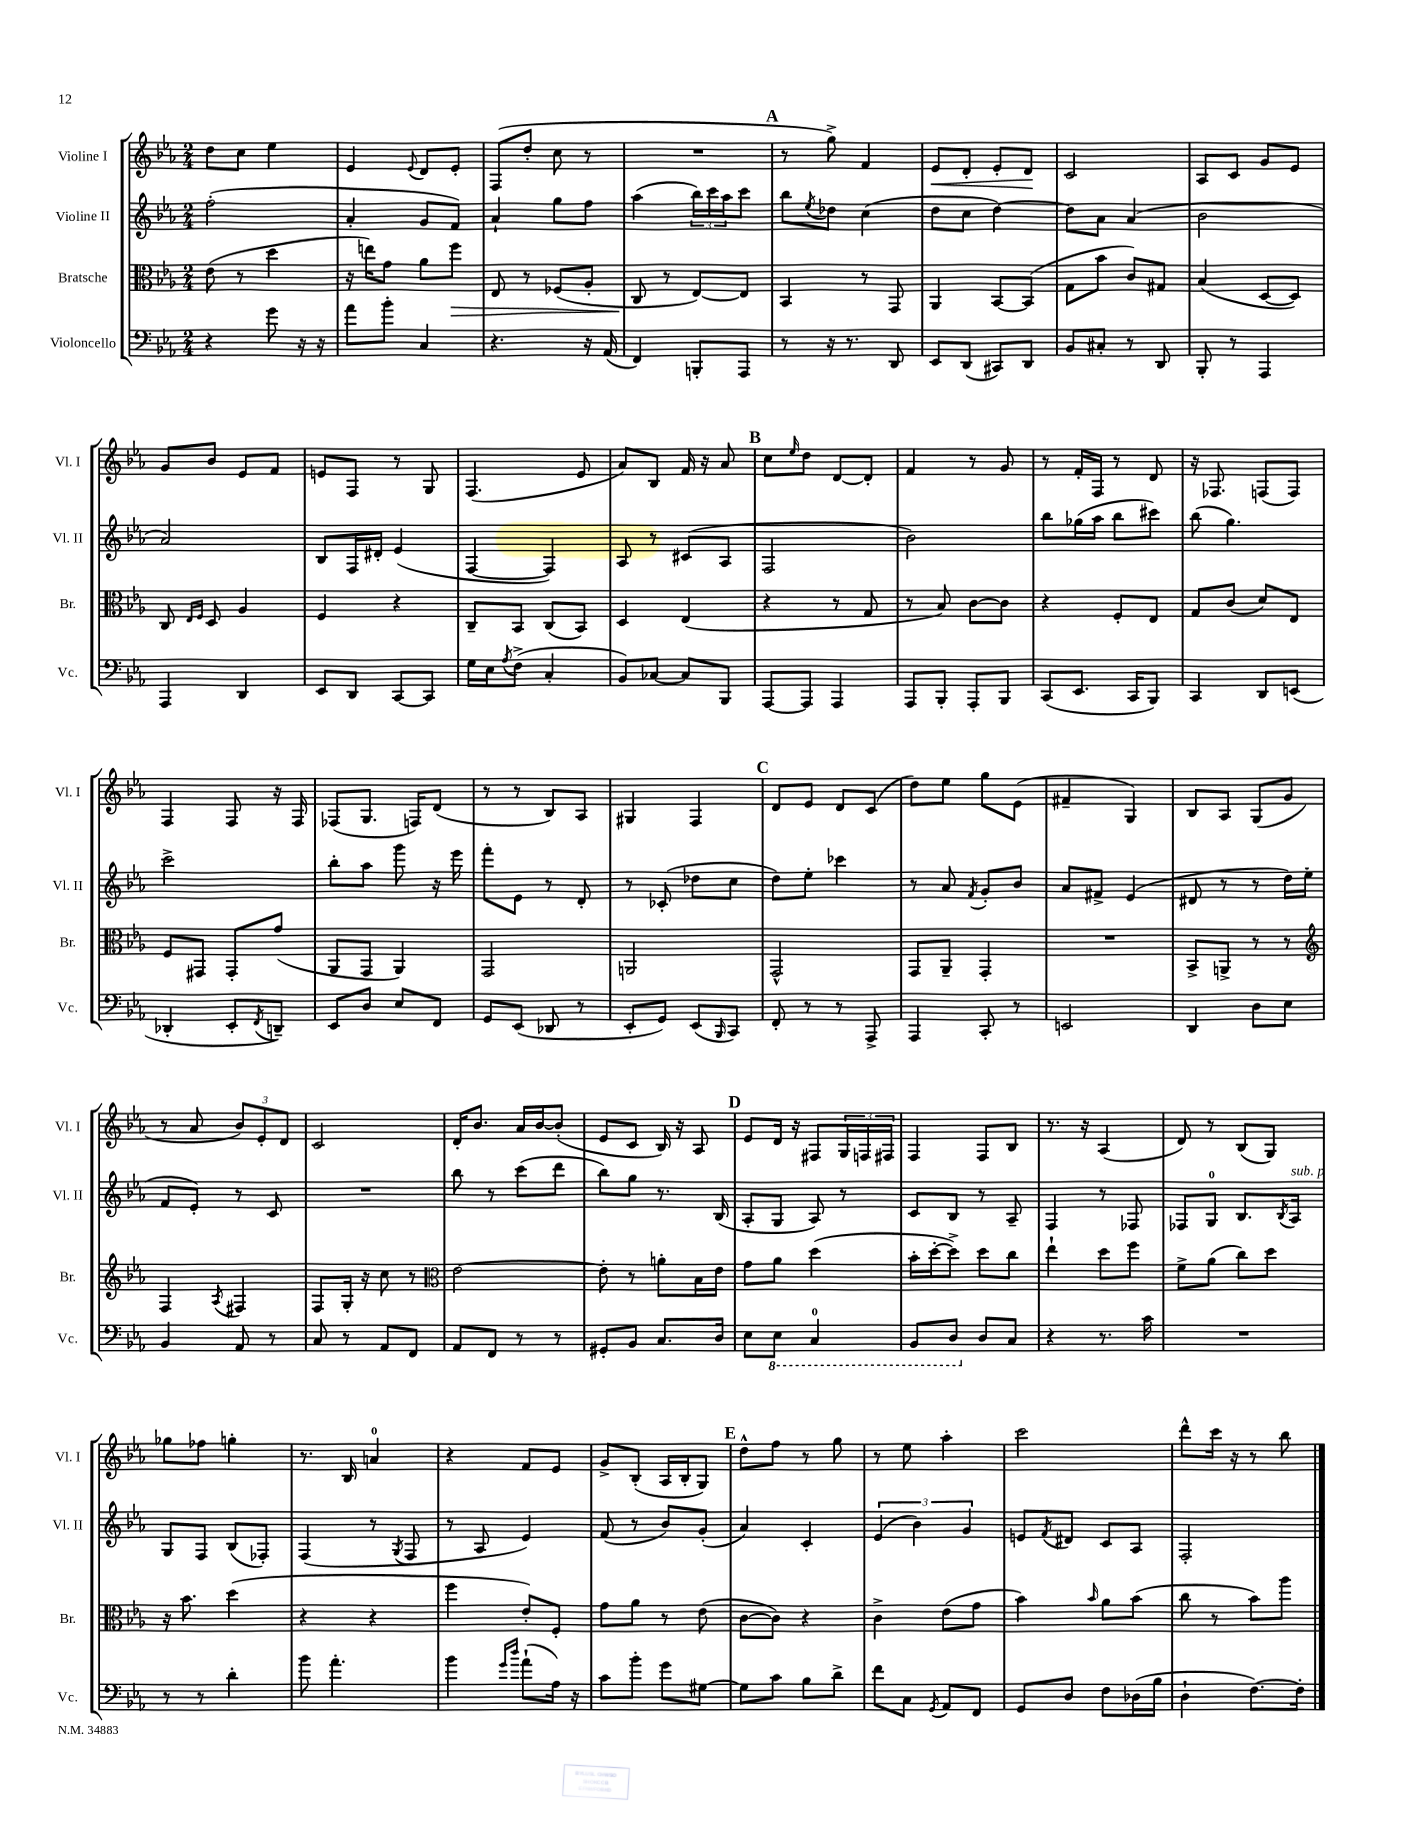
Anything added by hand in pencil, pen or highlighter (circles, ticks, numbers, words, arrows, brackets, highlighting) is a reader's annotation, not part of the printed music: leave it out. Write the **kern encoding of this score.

**kern	**kern	**kern	**kern
*staff4	*staff3	*staff2	*staff1
*clefF4	*clefC3	*clefG2	*clefG2
*k[b-e-a-]	*k[b-e-a-]	*k[b-e-a-]	*k[b-e-a-]
*M2/4	*M2/4	*M2/4	*M2/4
4r	(8e-	(2ff'	8dd
.	8r	.	8cc
8g	4dd	.	4ee-
16r	.	.	.
16r	.	.	.
=	=	=	=
8a-	16r	4a-'	4e-
.	16ee)	.	.
8b-'	8g	.	.
.	.	.	8qqe-
4C	8a-	8g	8d
.	8ff	8f)	8e-'
=	=	=	=
4.r	8E-	4a-`	(8F
.	8r	.	8dd'
.	(8F-	8gg	8cc
16r	8A-'	8ff	8r
(16AA-	.	.	.
=	=	=	=
4FF)	8C	(4aa-	2r
.	8r	.	.
8BBB'	[8E-)	24bb-)	.
.	.	24ccc	.
.	.	24aa-	.
8AAA-	8E-]	8ccc	.
=	=	=	=
8r	4BB-	8bb-	8r
.	.	8qee-	.
16r	.	8dd-	8gg^)
8.r	.	.	.
.	8r	(4cc	4f
8DD	8GG	.	.
=	=	=	=
8EE-	4AA-	8dd	8e-
(8DD	.	8cc	8d'
8CC#)	[8BB-	[4dd)	8e-'
8DD	(8BB-]	.	8d
=	=	=	=
8BB-	8G	8dd]	2c
8C#'	8b-	8a-	.
8r	8c)	(4a-	.
8DD	8G#	.	.
=	=	=	=
8BBB-'	(4B-	2b-	8A-
8r	.	.	8c
4AAA-	[8D	.	8g
.	8D])	.	8e-
=	=	=	=
4AAA-	8C	2a-)	8g
.	16qqE-	.	.
.	16qqF	.	.
.	8D	.	8b-
4DD	4A-	.	8e-
.	.	.	8f
=	=	=	=
8EE-	4F	8B-	8e
8DD	.	16F	8F
.	.	16d#'	.
[8CC	4r	(4e-	8r
8CC]	.	.	8G
=	=	=	=
16G	8C~	[4F	(4.F
16E-	.	.	.
8qA-	.	.	.
(8F^	8BB-	.	.
4C'	(8C	4F])	.
.	8BB-)	.	8e-
=	=	=	=
8BB-)	4D	8A-	8a-)
[8C-	.	8r	8B-
8C-]	(4E-	(8c#	16f
.	.	.	16r
8BBB-	.	8A-	8a-
=	=	=	=
[8AAA-	4r	2F	8cc
.	.	.	16qqee-
8AAA-]	.	.	8dd
4AAA-	8r	.	[8d
.	8G	.	8d']
=	=	=	=
8AAA-	8r	2b-)	4f
8BBB-'	8B-)	.	.
8AAA-'	[8c	.	8r
8BBB-	8c]	.	8g
=	=	=	=
(8CC	4r	8bb-	8r
8.EE-	.	(16gg-	16f'
.	.	16aa-	16F
.	8F'	8bb-	8r
16CC	.	.	.
8BBB-)	8E-	8ccc#)	8d
=	=	=	=
4CC	8G	(8bb-	16r
.	.	.	8.F-
.	(8c	4.gg)	.
8DD	8d)	.	(8F
(8EE	8E-	.	8F)
=	=	=	=
4DD-'	8F	2ccc^	4F
.	8GG#	.	.
8EE-'	8GG#'	.	8F
8qFF	.	.	.
8DD~)	(8g	.	16r
.	.	.	16F
=	=	=	=
8EE-	8AA-	8bb-'	(8F-
8D	8GG	8aa-	8.G
8E-	4AA-)	8ggg	.
.	.	.	16F)
8FF	.	16r	(8d
.	.	16eee-	.
=	=	=	=
8GG	2GG	8fff'	8r
(8EE-	.	8e-	8r
8DD-	.	8r	8B-)
8r	.	8d'	8A-
=	=	=	=
8EE-'	2AA	8r	4G#
8GG)	.	(8c-'	.
(8EE-	.	8dd-	4F
16qqBBB-	.	.	.
8CC)	.	8cc	.
=	=	=	=
8FF'	2GG^^	8dd)	8d
8r	.	8ee-'	8e-
8r	.	4ccc-	8d
8AAA-^	.	.	(8c
=	=	=	=
4AAA-	8GG	8r	8dd)
.	8AA-~	8a-	8ee-
.	.	8qf	.
8CC'	4GG'	8g'	8gg
8r	.	8b-	(8e-
=	=	=	=
2EE	2r	8a-	4f#~
.	.	8f#^	.
.	.	(4e-	4G)
=	=	=	=
4DD	8BB-^	8d#	8B-
.	8AA^	8r	8A-
8D	8r	8r	(8G
8E-	8r	16dd)	8g
.	.	(16ee-	.
=	=	=	=
*	*clefG2	*	*
4BB-	4F	8f	8r
.	.	8e-')	8a-
.	8qA-	.	.
8AA-	4F#	8r	12b-)
.	.	.	12e-'
8r	.	8c	.
.	.	.	12d
=	=	=	=
8C	8F	2r	2c
8r	16G'	.	.
.	16r	.	.
8AA-	8cc	.	.
8FF	8r	.	.
=	=	=	=
*	*clefC3	*	*
8AA-	[2e-	8bb-	16d'
.	.	.	8.b-
8FF	.	8r	.
8r	.	(8ccc	16a-
.	.	.	[16b-
8r	.	8ddd	(8b-']
=	=	=	=
8GG#'	8e-']	8bb-)	8e-
8BB-	8r	8gg	8c
8.C	8a'	8.r	16B-)
.	.	.	16r
.	16B-	.	8A-
16D	16e-	(16B-	.
=	=	=	=
8E-	8g	8A-'	8e-
8EE-	8a-	8G	16d
.	.	.	16r
4CC	(4dd	8A-)	8F#
.	.	8r	24G
.	.	.	24F
.	.	.	24F#
=	=	=	=
8BBB-	16b-'	8c	4F
.	[16dd'	.	.
8DD	8dd^])	8B-	.
8D	8dd	8r	8F
8C	8cc	8A-~	8B-
=	=	=	=
4r	4ee-`	4F	8.r
.	.	.	16r
8.r	8dd	8r	(4A-
.	8ff	8F-	.
16c	.	.	.
=	=	=	=
2r	8f^	8F-	8d)
.	(8a-	8G	8r
.	8cc)	8.B-	(8B-
.	8dd	.	8G)
.	.	8qB-	.
.	.	16A-	.
=	=	=	=
8r	16r	8G	8gg-
.	8.b-	.	.
8r	.	8F	8ff-
4d'	(4dd	(8B-	4gg'
.	.	8F-')	.
=	=	=	=
8b-	4r	(4F	8.r
4.a-'	.	.	.
.	.	.	16B-
.	4r	8r	4a
.	.	8qG	.
.	.	8F	.
=	=	=	=
4b-	4ff	8r	4r
.	.	8A-	.
16qqg	.	.	.
16qqdd	.	.	.
(8a-`	8e-')	4e-)	8f
16A-)	8F'	.	8e-
16r	.	.	.
=	=	=	=
8c	8g	(8f	8g^
8b-'	8a-	8r	(8B-'
8g	8r	8b-)	16A-
.	.	.	16B-'
[8G#	(8e-	(8g'	8G)
=	=	=	=
8G#]	[8c	4a-)	8dd^^
8c	8c])	.	8ff
8B-	4r	4c'	8r
8d^	.	.	8gg
=	=	=	=
8f	4c^	(6e-	8r
8C	.	.	8ee-
.	.	6b-)	.
8qGG	.	.	.
8AA-	(8e-	.	4aa-'
.	.	6g	.
8FF	8g	.	.
=	=	=	=
8GG	4b-)	8e	2ccc
.	.	8qf	.
8D	.	8d#	.
.	16qqb-	.	.
8F	8a-	8c	.
(16D-	(8b-	8A-	.
16B-	.	.	.
=	=	=	=
4D`	8cc	2F'	8ddd^^
.	8r	.	16ccc
.	.	.	16r
[8.F)	8b-)	.	8r
.	8aa-	.	8bb-
16F']	.	.	.
==	==	==	==
*-	*-	*-	*-
